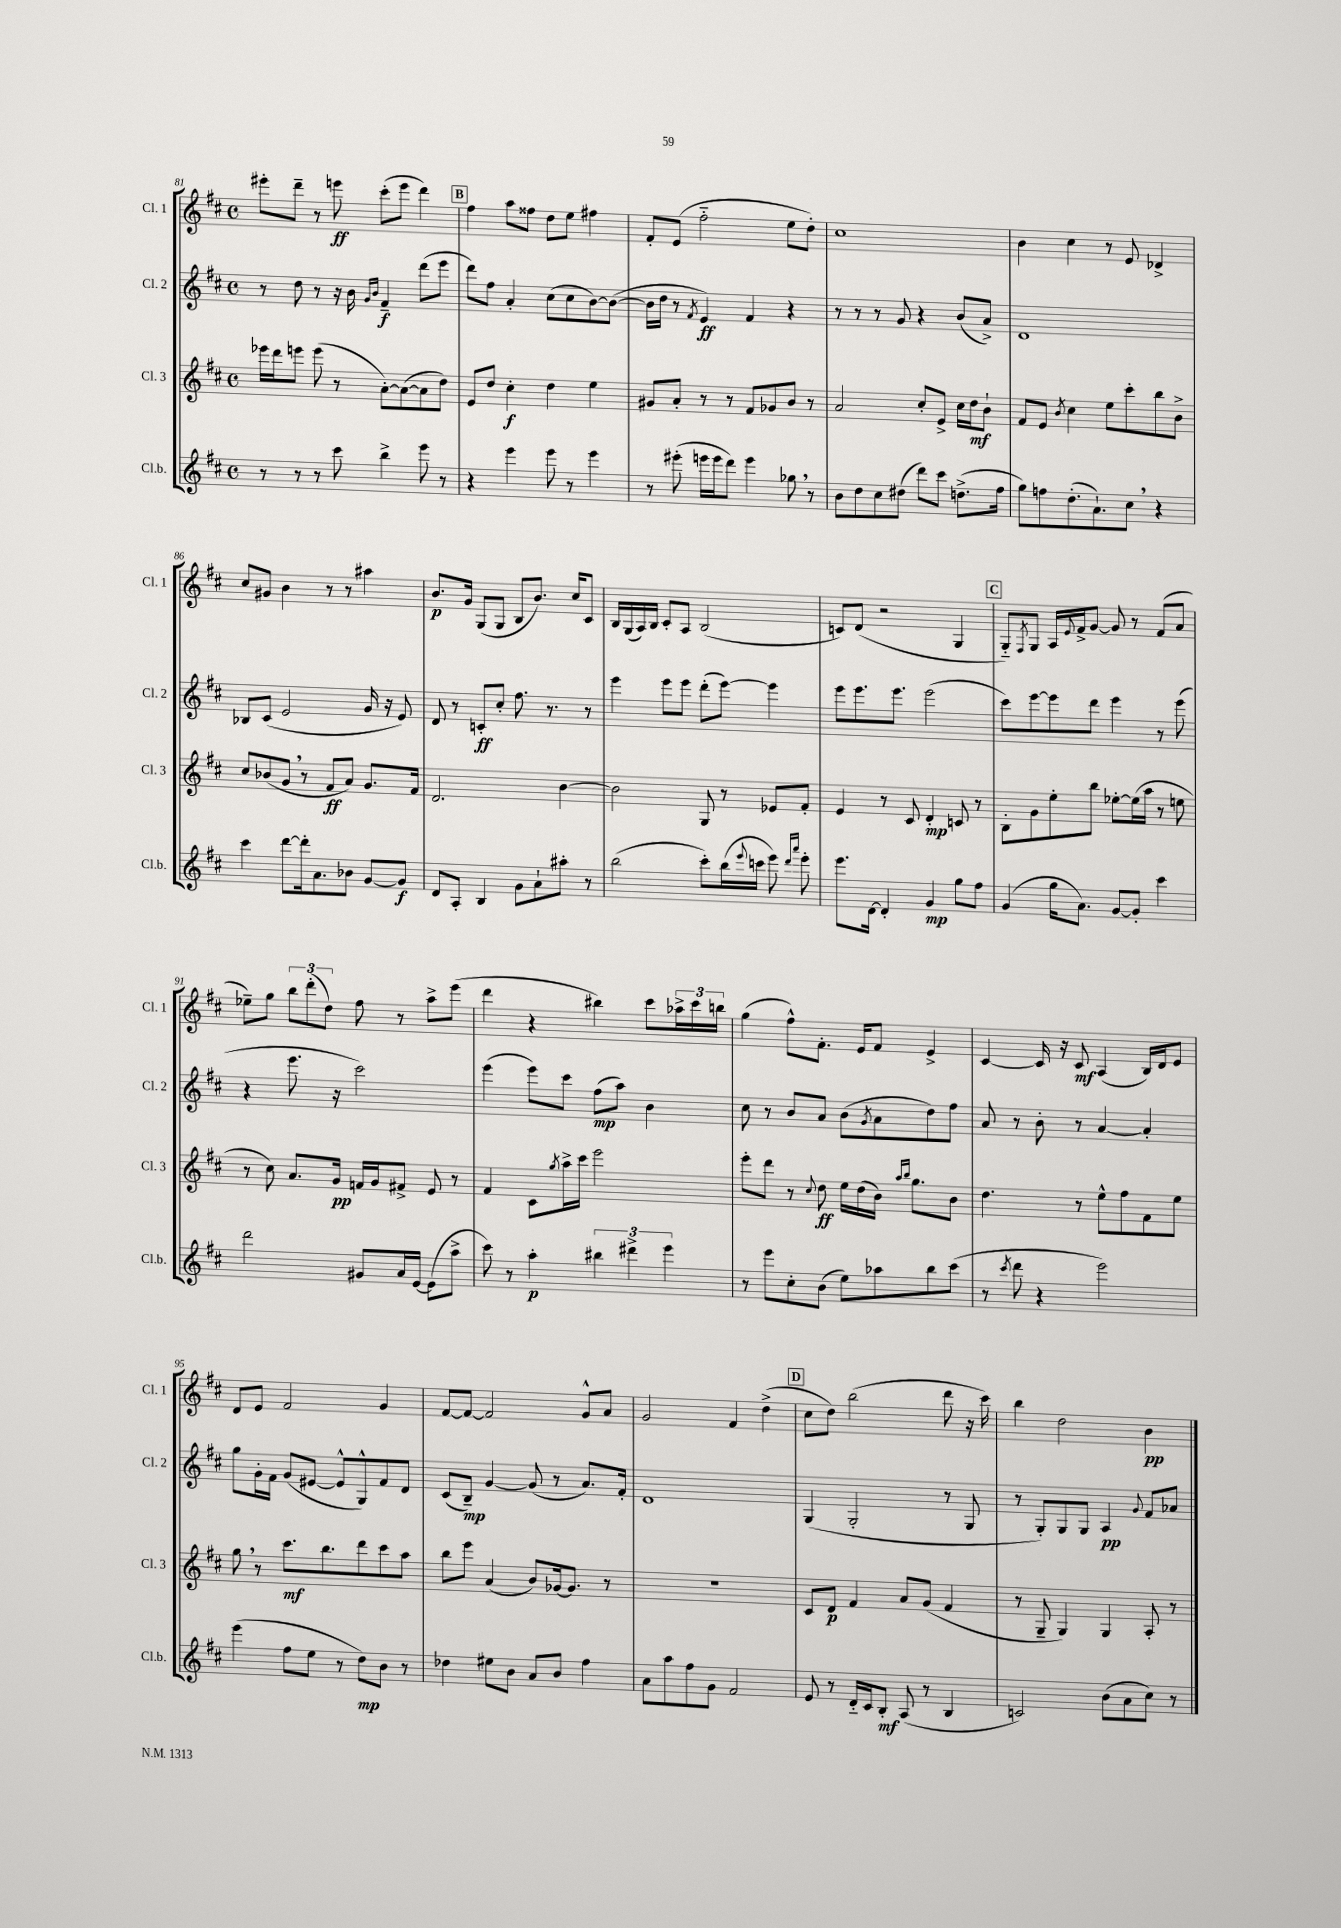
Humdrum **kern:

**kern	**dynam	**kern	**dynam	**kern	**dynam	**kern	**dynam
*part4	*part4	*part3	*part3	*part2	*part2	*part1	*part1
*staff4	*staff4	*staff3	*staff3	*staff2	*staff2	*staff1	*staff1
*I"Cl.b.	*	*I"Cl. 3	*	*I"Cl. 2	*	*I"Cl. 1	*
*I'Cl.b.	*	*I'Cl. 3	*	*I'Cl. 2	*	*I'Cl. 1	*
*clefG2	*	*clefG2	*	*clefG2	*	*clefG2	*
*k[f#c#]	*	*k[f#c#]	*	*k[f#c#]	*	*k[f#c#]	*
*M4/4	*	*M4/4	*	*M4/4	*	*M4/4	*
*met(c)	*	*met(c)	*	*met(c)	*	*met(c)	*
=81	=81	=81	=81	=81	=81	=81	=81
8r	.	16eee-X\LL	.	8r	.	8eee#X'\L	.
.	.	16ddd\J	.	.	.	.	.
8r	.	8eeen\J	.	8dd\	.	8ddd~\J	.
8r	.	(8eee\	.	8r	.	8r	.
8ccc#\	.	8r	.	16r	.	8eeen\	ff
.	.	.	.	16b\	.	.	.
.	.	.	.	16qqg/LL	.	.	.
.	.	.	.	16qqb/JJ	.	.	.
4bb^\	.	[8a'\L)	.	4f#~/	f	(8ccc#'\L	.
.	.	(8a\_	.	.	.	8eee\J	.
8eee\	.	8a\]	.	(8ddd\L	.	4ddd\)	.
8r	.	8dd\J)	.	8eee\J	.	.	.
!!LO:REH:place=s1:t=B
=82	=82	=82	=82	=82	=82	=82	=82
4r	.	8e/L	.	8ddd\L)	.	4ff#\	.
.	.	8dd/J	.	8ff#\J	.	.	.
4eee\	.	4cc#'\	f	4a'/	.	8aa\L	.
.	.	.	.	.	.	8ff##X\J	.
8eee\	.	4dd\	.	(8cc#\L	.	8dd\L	.
8r	.	.	.	8cc#\	.	8ee\J	.
4eee\	.	4ee\	.	[8b\)	.	4ff#X\	.
.	.	.	.	(8b\J_	.	.	.
=83	=83	=83	=83	=83	=83	=83	=83
8r	.	8g#X/L	.	16b\LL]	.	8f#'/L	.
.	.	.	.	16dd\JJ	.	.	.
(8eee#X'\	.	8a'/J	.	8r	.	(8e/J	.
.	.	.	.	8qf#/	.	.	.
16eeen\LL	.	8r	.	4e/)	ff	2ff#\	.
16eee\J	.	.	.	.	.	.	.
8ddd\J)	.	8r	.	.	.	.	.
4eee\	.	8f#/L	.	4f#/	.	.	.
.	.	8g-X/	.	.	.	.	.
8gg-X,\	.	8b/J	.	4r	.	8ee\L	.
8r	.	8r	.	.	.	8dd'\J)	.
=84	=84	=84	=84	=84	=84	=84	=84
8b\L	.	2a/	.	8r	.	1cc#	.
8dd\	.	.	.	8r	.	.	.
8cc#\	.	.	.	8r	.	.	.
(8dd#X\J	.	.	.	8g/	.	.	.
8ddd\L)	.	8cc#'/L	.	4r	.	.	.
8ccc#\J	.	8e^/J	.	.	.	.	.
(8.ddn^\L	.	16cc#\LL	.	(8b/L	.	.	.
.	.	16dd\J	mf	.	.	.	.
.	.	8b`\J	.	8a^/J)	.	.	.
16ff#\Jk	.	.	.	.	.	.	.
=85	=85	=85	=85	=85	=85	=85	=85
8gg\L)	.	8f#/L	.	1d	.	4b\	.
8ffn\	.	8e/J	.	.	.	.	.
.	.	8qb/	.	.	.	.	.
(8.dd'\	.	4cc#\	.	.	.	4cc#\	.
8.a`\)	.	.	.	.	.	.	.
.	.	8ee\L	.	.	.	8r	.
8cc#,\J	.	8ccc#'\	.	.	.	8e/	.
4r	.	8bb\	.	.	.	4d-X^/	.
.	.	8b^\J	.	.	.	.	.
!!LO:LB:g=z
=86	=86	=86	=86	=86	=86	=86	=86
4ccc#\	.	8cc#/L	.	8B-X/L	.	8cc#/L	.
.	.	(8b-X/	.	(8c#/J	.	8g#X/J	.
[8ddd\L	.	8g,/J	.	2e/	.	4b\	.
16ddd'\k]	.	8r	.	.	.	.	.
8.a\	.	.	.	.	.	.	.
.	.	8f#/L	ff	.	.	8r	.
8b-X\J	.	8a/J)	.	.	.	8r	.
[8g/L	.	8.g/L	.	16g/	.	4aa#X\	.
.	.	.	.	16r	.	.	.
8g/J]	f	.	.	8e/)	.	.	.
.	.	16f#/Jk	.	.	.	.	.
=87	=87	=87	=87	=87	=87	=87	=87
8d/L	.	2.d/	.	8d/	.	8.b/L	p
8A'/J	.	.	.	8r	.	.	.
.	.	.	.	.	.	16g/Jk	.
4B/	.	.	.	8cn'/L	ff	(8G/L	.
.	.	.	.	8cc#'/J	.	8G/J	.
8g\L	.	.	.	8.ff#\	.	8B/L	.
8a`\	.	.	.	.	.	8.b/J)	.
.	.	.	.	8.r	.	.	.
8aa#X'\J	.	[4b\	.	.	.	.	.
.	.	.	.	.	.	16cc#/KL	.
8r	.	.	.	8r	.	8c#/J	.
=88	=88	=88	=88	=88	=88	=88	=88
(2bb\	.	2b\]	.	4eee\	.	16B/LL	.
.	.	.	.	.	.	(16G/	.
.	.	.	.	.	.	16A/)	.
.	.	.	.	.	.	16B/JJ	.
.	.	.	.	8eee\L	.	8c#'/L	.
.	.	.	.	8eee\J	.	8A/J	.
8ccc#'\L)	.	8G/	.	(8ddd'\L	.	(2B/	.
(16bb\L	.	8r	.	[8eee\J)	.	.	.
8qqeee/	.	.	.	.	.	.	.
16cccn\JJ	.	.	.	.	.	.	.
8eee\)	.	8e-X/L	.	4eee\]	.	.	.
16qqddd/LL	.	.	.	.	.	.	.
16qqaaa/JJ	.	.	.	.	.	.	.
8eee'\	.	8f#'/J	.	.	.	.	.
=89	=89	=89	=89	=89	=89	=89	=89
8.eee\L	.	4e/	.	8eee\L	.	8cn/L)	.
.	.	.	.	8.eee\	.	(8d/J	.
[16d\Jk	.	.	.	.	.	.	.
4d'/]	.	8r	.	.	.	2r	.
.	.	.	.	8.eee\J	.	.	.
.	.	8c#/	.	.	.	.	.
4g/	mp	4d'/	mp	(2eee\	.	.	.
8gg\L	.	8cn/	.	.	.	4G/	.
8ff#\J	.	8r	.	.	.	.	.
!!LO:REH:place=s1:t=C
=90	=90	=90	=90	=90	=90	=90	=90
(4g/	.	8B'\L	.	8ccc#\L)	.	8G/L)	.
.	.	.	.	.	.	8qF#/	.
.	.	8g\	.	[8eee\	.	8G/J	.
16gg\KL	.	8ee'\	.	8eee\]	.	16A/LL	.
.	.	.	.	.	.	8qqe/	.
8.a\J)	.	.	.	.	.	16f#^/J	.
.	.	8bb\J	.	8ddd\J	.	[8g/J	.
[8g/L	.	[8ee-X'\L	.	4eee\	.	8g/]	.
8g'/J]	.	(16ee-\L]	.	.	.	8r	.
.	.	16aa\JJ	.	.	.	.	.
4ccc#\	.	8r	.	8r	.	(8f#/L	.
.	.	8een\	.	(8eee\	.	8a/J	.
!!LO:LB:g=z
=91	=91	=91	=91	=91	=91	=91	=91
2ddd\	.	8r	.	4r	.	8ee-X~\L)	.
.	.	8cc#\)	.	.	.	8gg\J	.
.	.	8.a/L	.	8.eee\	.	12bb\L	.
.	.	.	.	.	.	(12ddd'\	.
.	.	.	.	.	.	12dd\J)	.
.	.	16g/Jk	pp	16r	.	.	.
8g#X/L	.	16fn/LL	.	2ccc#\)	.	8ff#\	.
.	.	16g/J	.	.	.	.	.
16a/L	.	8f#X^/J	.	.	.	8r	.
[16e/JJ	.	.	.	.	.	.	.
(8e\L]	.	8e/	.	.	.	8aa^\L	.
8aa^\J	.	8r	.	.	.	(8eee\J	.
=92	=92	=92	=92	=92	=92	=92	=92
8ccc#\)	.	4f#/	.	(4eee\	.	4ddd\	.
8r	.	.	.	.	.	.	.
4aa'\	p	8c#\L	.	8eee\L)	.	4r	.
.	.	8qgg/	.	.	.	.	.
.	.	16aa^\L	.	8ccc#\J	.	.	.
.	.	16ccc#\JJ	.	.	.	.	.
6bb#X\	.	2eee\	.	(8ff#\L	mp	4bb#X\)	.
.	.	.	.	8aa\J)	.	.	.
6ddd#X^\	.	.	.	.	.	.	.
.	.	.	.	4b\	.	8ccc#\L	.
6eee\	.	.	.	.	.	.	.
.	.	.	.	.	.	24aa-X^\L	.
.	.	.	.	.	.	24ccc#\	.
.	.	.	.	.	.	24bbn\JJ	.
=93	=93	=93	=93	=93	=93	=93	=93
8r	.	8eee'\L	.	8cc#\	.	(4gg\	.
8eee\L	.	8ddd\J	.	8r	.	.	.
8cc#'\	.	8r	.	8b/L	.	8ff#^^\L)	.
.	.	8qqcc#/	.	.	.	.	.
(8b\J	.	8dd\	ff	8a/J	.	8.f#'\J	.
8ee\L)	.	16ee\LL	.	(8b\L	.	.	.
.	.	(16dd\	.	.	.	16e/KL	.
.	.	.	.	8qg/	.	.	.
8aa-X\	.	16b\JJ)	.	8a\	.	8f#/J	.
.	.	16qqaa/LL	.	.	.	.	.
.	.	16qqbb/JJ	.	.	.	.	.
.	.	8.gg\L	.	.	.	.	.
8bb\	.	.	.	8dd\)	.	4e^/	.
(8ccc#\J	.	8b\J	.	8ff#\J	.	.	.
=94	=94	=94	=94	=94	=94	=94	=94
8r	.	4.dd\	.	8a/	.	[4c#/	.
8qccc#/	.	.	.	.	.	.	.
8ddd\	.	.	.	8r	.	.	.
4r	.	.	.	8b'\	.	16c#/]	.
.	.	.	.	.	.	16r	.
.	.	8r	.	8r	.	8c#/	mf
2eee\)	.	8ee^^\L	.	[4a/	.	(4A/	.
.	.	8ff#\	.	.	.	.	.
.	.	8f#\	.	4a'/]	.	16B/LL)	.
.	.	.	.	.	.	16d/J	.
.	.	8ee\J	.	.	.	8e/J	.
!!LO:LB:g=z
=95	=95	=95	=95	=95	=95	=95	=95
(4eee\	.	8gg,\	.	8gg\L	.	8d/L	.
.	.	8r	.	16g'\L	.	8e/J	.
.	.	.	.	16f#\JJ	.	.	.
8ff#\L	.	8.ccc#\L	mf	(8g/L	.	2f#/	.
8ee\J	.	.	.	[8e#X/J	.	.	.
.	.	8.bb\	.	.	.	.	.
8r	.	.	.	8e#^^/L]	.	.	.
8dd\L)	mp	8ddd\	.	8G^^/)	.	.	.
8b\J	.	8ccc#\	.	8f#/	.	4g/	.
8r	.	8aa\J	.	8d/J	.	.	.
=96	=96	=96	=96	=96	=96	=96	=96
4dd-X\	.	8bb\L	.	(8c#/L	.	[8f#/L	.
.	.	8eee\J	.	8B~/J)	mp	8f#/J_	.
8ee#X\L	.	(4a/	.	[4g/	.	2f#/]	.
8b\J	.	.	.	.	.	.	.
8a/L	.	8b/L)	.	(8g/]	.	.	.
8b/J	.	[16g-X/k	.	8r	.	.	.
.	.	8.g-/J]	.	.	.	.	.
4ff#\	.	.	.	8.a/L)	.	8g^^/L	.
.	.	8r	.	.	.	8a/J	.
.	.	.	.	16f#'/Jk	.	.	.
=97	=97	=97	=97	=97	=97	=97	=97
8a\L	.	1r	.	1d	.	2g/	.
8aa\	.	.	.	.	.	.	.
8ff#\	.	.	.	.	.	.	.
8g\J	.	.	.	.	.	.	.
2f#/	.	.	.	.	.	4f#/	.
.	.	.	.	.	.	(4dd^\	.
!!LO:REH:place=s1:t=D
=98	=98	=98	=98	=98	=98	=98	=98
8e/	.	8c#/L	.	(4G/	.	8cc#\L	.
8r	.	8d/J	p	.	.	8dd\J)	.
16d/LL	.	4f#/	.	2G'/	.	(2bb\	.
16c#/J	.	.	.	.	.	.	.
8B'/J	mf	.	.	.	.	.	.
(8A/	.	8a/L	.	.	.	.	.
8r	.	(8g/J	.	.	.	.	.
4B/	.	4f#/	.	8r	.	8ddd\	.
.	.	.	.	8G/	.	16r	.
.	.	.	.	.	.	16ccc#\)	.
=99	=99	=99	=99	=99	=99	=99	=99
2cn/)	.	8r	.	8r	.	4bb\	.
.	.	8G~/	.	8G'/L)	.	.	.
.	.	4G/)	.	8G/	.	2dd\	.
.	.	.	.	8G/J	.	.	.
(8b\L	.	4G/	.	4A/	pp	.	.
8a\	.	.	.	.	.	.	.
.	.	.	.	8qqg/	.	.	.
8cc#\J)	.	8A'/	.	8f#/L	.	4b\	pp
8r	.	8r	.	8a-X/J	.	.	.
==	==	==	==	==	==	==	==
*-	*-	*-	*-	*-	*-	*-	*-
